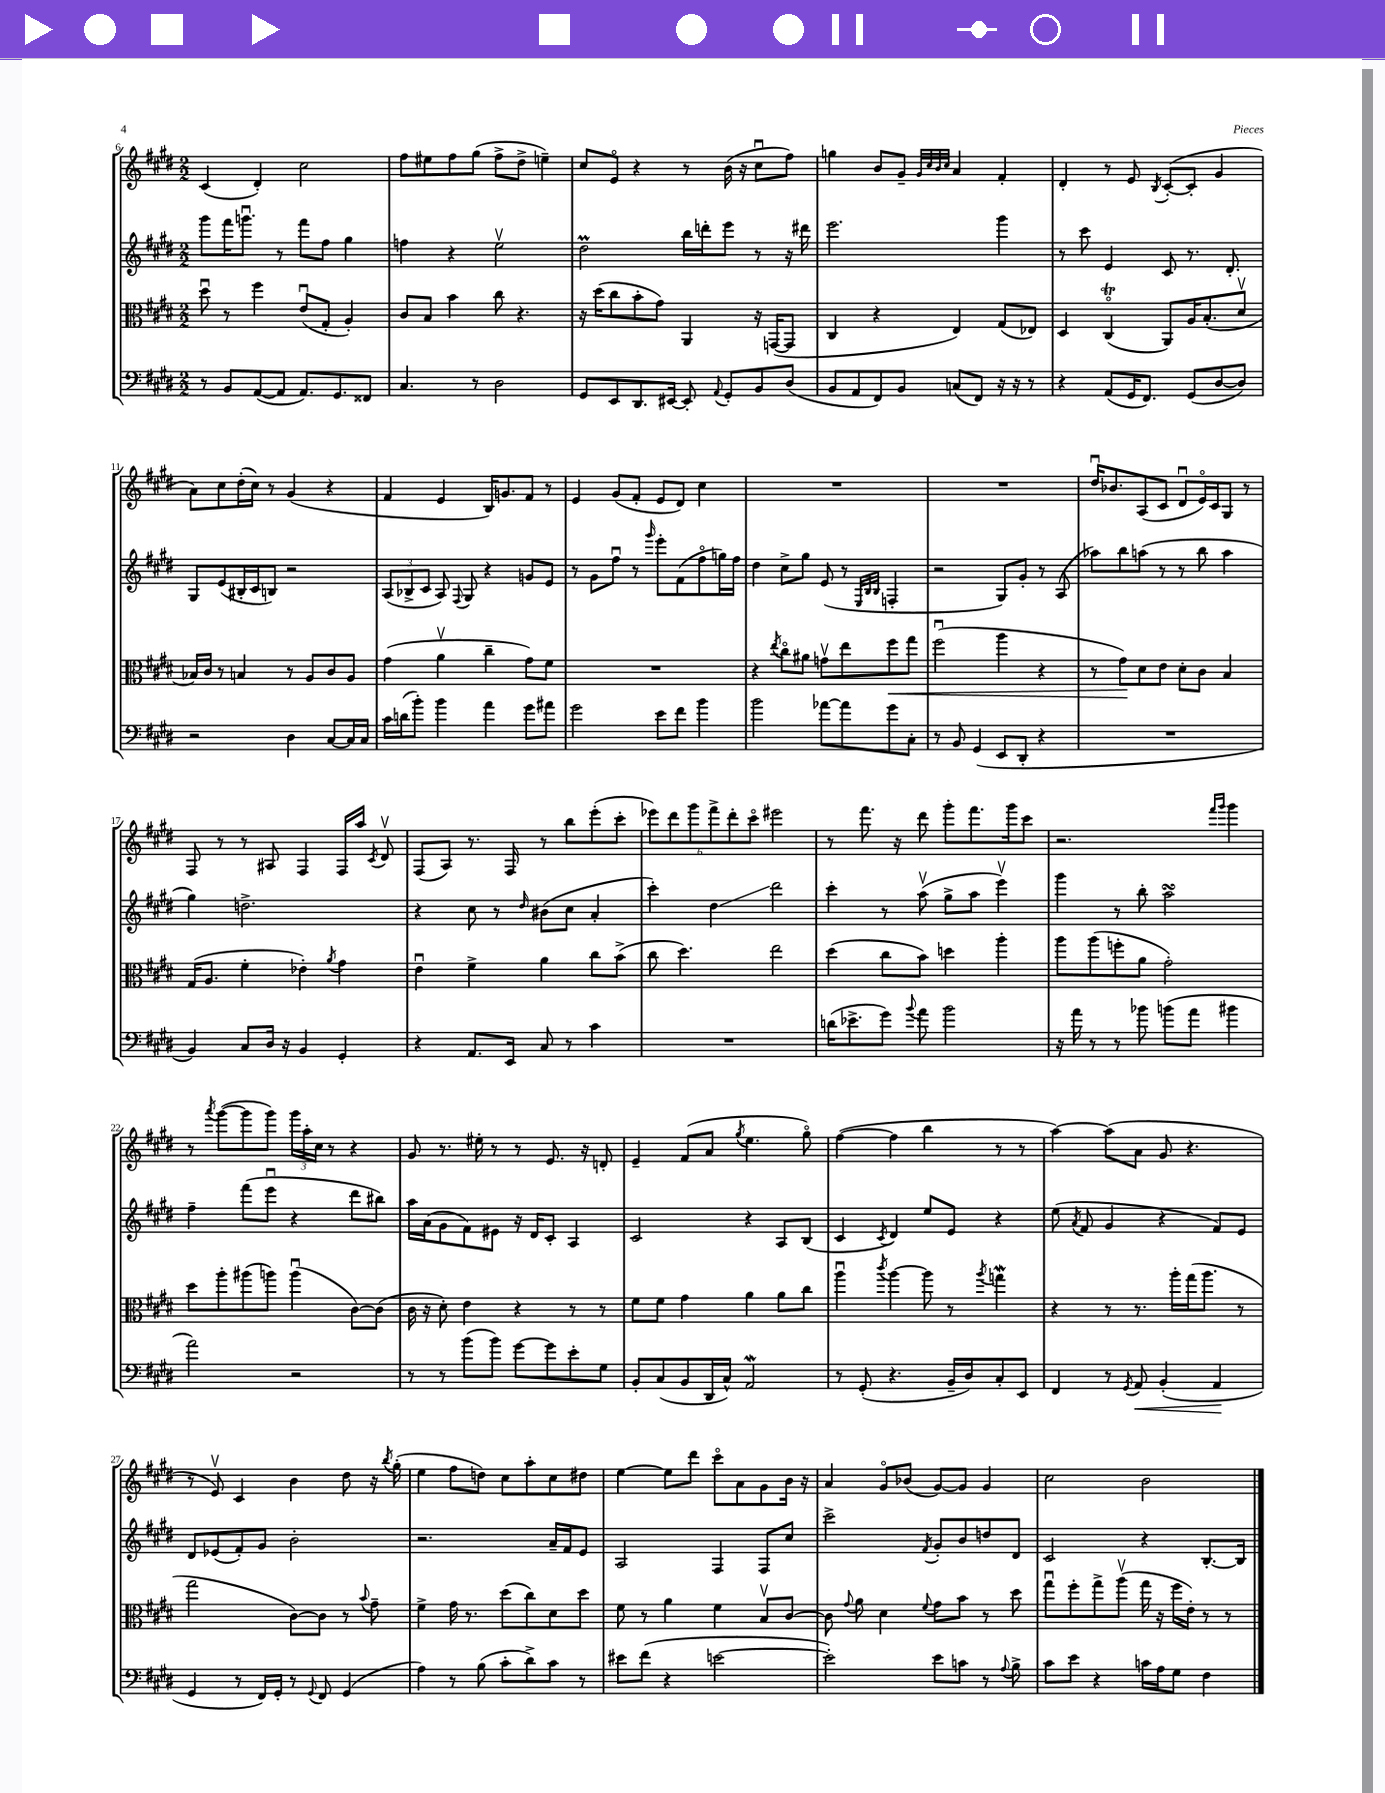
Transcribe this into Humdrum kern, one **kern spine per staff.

**kern	**kern	**kern	**kern
*staff4	*staff3	*staff2	*staff1
*clefF4	*clefC3	*clefG2	*clefG2
*k[f#c#g#d#]	*k[f#c#g#d#]	*k[f#c#g#d#]	*k[f#c#g#d#]
*M2/2	*M2/2	*M2/2	*M2/2
8r	8dd#u	8ggg#	(4c#
8BB	8r	16fff#	.
.	.	8.gggu	.
([8AA	4ff#	.	4d#')
8AA]	.	8r	.
8.AA)	(8eu	8fff#	2cc#
.	8G#'	8ff#	.
8.GG#	.	.	.
.	4A')	4gg#	.
8FF##	.	.	.
=	=	=	=
4.C#	8c#	4ff	8ff#
.	8B	.	8ee#
.	4b	4r	8ff#
8r	.	.	(8gg#
2D#	8cc#	2eev	8ff#^
.	4.r	.	8dd#^
.	.	.	4ee~)
=	=	=	=
8GG#	16r	2dd#	8cc#
.	(16dd#	.	.
8EE	8cc#	.	8eo
8.DD#	8b'	.	4r
.	8g#)	.	.
[16EE#	.	.	.
8EE#']	4AA	16bb	8r
.	.	16ddd'	.
8qqAA	.	.	.
8GG#'	.	8eee	(16b
.	.	.	16r
8BB	16r	8r	8cc#u
.	([16GG	.	.
(8D#	8GG]	16r	8ff#)
.	.	16ddd#	.
=	=	=	=
8BB	4C#	2.eee	4gg
8AA	.	.	.
8FF#)	4r	.	8b
8BB	.	.	8g#~
.	.	.	32qqg#
.	.	.	32qqcc#
.	.	.	32qqb
.	.	.	32qqcc#
(8C	4E)	.	4a
8FF#)	.	.	.
16r	(8G#	4ggg#	4f#'
16r	.	.	.
8r	8E-)	.	.
=	=	=	=
4r	4D#	8r	4d#'
.	.	8ccc#	.
(8AA	(4C#o	4e	8r
16GG#	.	.	8e
8.FF#)	.	.	.
.	.	.	8qB
.	8AA)	8c#	([8c#'
(8GG#	16A	8.r	8c#']
.	(8.B'	.	.
[8D#	.	.	4g#
.	.	8.d#'	.
8D#])	8d#v	.	.
=	=	=	=
2r	16B-)	8G#	8a)
.	16c#	.	.
.	8r	(8e	8cc#
.	4B	16B#'	(16dd#'
.	.	16c#	16cc#)
.	.	8B)	8r
4D#	8r	2r	(4g#
.	8A	.	.
[8C#	8c#	.	4r
16C#]	8A	.	.
16C#	.	.	.
=	=	=	=
16c#	(4g#	(12A	4f#
(16d	.	.	.
.	.	12B-^	.
8b')	.	.	.
.	.	12c#	.
4b	4av	8A)	4e
.	.	8qqF#	.
.	.	8G#	.
4a	4cc#~	4r	16B)
.	.	.	8.g
8g#	8g#)	8g	8f#
8a#	8f#	8e	8r
=	=	=	=
2g#	1r	8r	4e
.	.	8g#	.
.	.	8ff#u	(8g#
.	.	8r	8f#'
.	.	16qqggg#	.
8e	.	8eee'	8e
8f#	.	(8f#	8d#)
4b	.	8ff#o	4cc#
.	.	16gg)	.
.	.	16ff#	.
=	=	=	=
2b	4r	4dd#	1r
.	8qee	.	.
.	8cc#o	8cc#^	.
.	8a#	8gg#	.
[8a-	8gv	(8e	.
8a-]	8ee	8r	.
.	.	32qqE	.
.	.	32qqB	.
.	.	32qqB	.
8g#	8ff#	4F'	.
8C#'	8gg#	.	.
=	=	=	=
8r	(2ff#u	2r	1r
8BB	.	.	.
(4GG#	.	.	.
8EE	4aa	8G#)	.
8DD#'	.	8g#'	.
4r	4r	8r	.
.	.	(8A	.
=	=	=	=
1r	8r	8aa-)	16dd#u
.	.	.	8.b-
.	8g#)	8bb	.
.	8d#	(8aa	(8A
.	8e	8r	8c#
.	8d#'	8r	8d#u
.	8c#	8bb	16eo)
.	.	.	16c#
.	4B	4aa	8G#
.	.	.	8r
=	=	=	=
4BB)	(16G#	4gg#)	8F#
.	8.A	.	.
.	.	.	8r
8C#	4f#'	2.dd^	8r
16D#	.	.	8A#
16r	.	.	.
4BB	4e-')	.	4F#
.	8qa	.	.
4GG#'	4g#	.	16F#
.	.	.	16aa
.	.	.	8qc#
.	.	.	8d#v
=	=	=	=
4r	4eu	4r	(8F#
.	.	.	8A)
8.AA	4f#^	8cc#	8.r
.	.	8r	.
16EE	.	.	16F#
.	.	16qqdd#	.
8C#	4a	(8b#	8r
8r	.	8cc#	8bb
4c#	8cc#	4a'	(8eee'
.	(8b^	.	8ccc#'
=	=	=	=
1r	8cc#	4ccc#')	12eee-)
.	.	.	12ddd#
.	4.dd#)	.	.
.	.	.	12ggg#
.	.	4dd#	12fff#^
.	.	.	12ddd#'
.	.	.	12ccc#o
.	2ee	2ddd#	2eee#
=	=	=	=
(16d	(4dd#	4ccc#'	8r
8.e-^	.	.	.
.	.	.	8.fff#
8g#)	8cc#	8r	.
.	.	.	16r
8qqb	.	.	.
8a	8b)	(8aav	8ddd#
2b	4dd	8gg#^	8ggg#'
.	.	8aa	8.fff#
.	4aa'	4eeev)	.
.	.	.	16ggg#
.	.	.	8ccc#
=	=	=	=
16r	8aa	4ggg#	2.r
16a	.	.	.
8r	(8aa	.	.
8r	8ff'	8r	.
8b-	8a	8bb'	.
(8b	2g#')	2aa	.
8a	.	.	.
.	.	.	16qqfff#
.	.	.	16qqggg#
4b#	.	.	4ggg#
=	=	=	=
2a)	8dd#	4ff#~	8r
.	.	.	8qaaa
.	8aa'	.	([8ggg#
.	(8aa#	(8fff#	8ggg#]
.	8aa)	8eeeu	8ggg#)
2r	(4aau	4r	24ggg#
.	.	.	24aa'
.	.	.	24cc#
.	.	.	8r
.	[8c#)	8ddd#	4r
.	(8c#]	8bb#)	.
=	=	=	=
8r	16c#	16aa	8g#
.	16r	(16a	.
8r	8d#')	8g#	8.r
(8b	4e	8f#)	.
.	.	.	16ee#'
8b)	.	8e#	8r
[8g#	4r	16r	8r
.	.	16d#	.
8g#]	.	8c#'	8.e
8e'	8r	4A	.
.	.	.	16r
8G#	8r	.	8d'
=	=	=	=
8BB'	8f#	2c#	4e~
(8C#	8f#	.	.
8BB	4g#	.	(8f#
16DD#	.	.	8a
16C#^^)	.	.	.
.	.	.	8qgg#
2AA	4a	4r	4.ee
.	8a	8A	.
.	8cc#	(8B	8gg#o)
=	=	=	=
8r	4aau	4c#	([4ff#
(8GG#'	.	.	.
.	8qccc#	8qc#	.
4.r	[4aa	4d#)	4ff#]
.	8aa]	8ee	4bb
16BB~	8r	8e	.
16D#)	.	.	.
.	8qaa	.	.
8C#'	4gg	4r	8r
8EE	.	.	8r
=	=	=	=
4FF#	4r	(8ee	[4aa)
.	.	8qa	.
.	.	8f#	.
8r	8r	4g#	(8aa]
8qGG#	.	.	.
8AA	8.r	.	8a
(4BB'	.	4r	8g#
.	16aa'	.	.
.	(16gg#	.	4.r
.	8.aa	.	.
4AA	.	8f#)	.
.	8r	8e	.
=	=	=	=
4GG#	2gg#	8d#	8r
.	.	(8e-	8ev)
8r	.	8f#')	4c#
16FF#)	.	8g#	.
16GG#'	.	.	.
8r	[8c#)	2b'	4b
8qqGG#	.	.	.
8FF#	8c#]	.	.
(4GG#	8r	.	8dd#
.	8qqb	.	.
.	8g#~	.	16r
.	.	.	8qbb
.	.	.	(16gg#'
=	=	=	=
4A)	4f#^	2.r	4ee
8r	16g#	.	8ff#
.	8.r	.	.
(8B	.	.	8dd)
8c#'	(8dd#	.	8cc#
8d#^)	8cc#)	.	8aa'
8c#	8d#	16a~	8cc#
.	.	16f#	.
8r	8dd#	8e	8dd#
=	=	=	=
8e#	8f#	2A	[4ee
(8f#	8r	.	.
4r	4a	.	8ee]
.	.	.	8ddd#
[2e	4f#	4F#	8ccc#o
.	.	.	8a
.	8Bv	8F#	8g#
.	[8c#	8cc#	16b
.	.	.	16r
=	=	=	=
2e'])	8c#]	2ccc#^	4a
.	8qqg#	.	.
.	8a	.	.
.	4d#	.	8g#o
.	.	.	(8b-
.	8qqf#	8qf#	.
8e	8g#	8g#'	[8g#)
8c	8b	8b	8g#]
8r	8r	8dd	4g#
8qqA	.	.	.
8B^	8dd#	8d#	.
=	=	=	=
8c#	8gg#u	2c#	2cc#
8e	8ff#'	.	.
4r	8gg#^	.	.
.	(8aav	.	.
16c	16gg#	4r	2b
16A	16r	.	.
8G#	16ff#	.	.
.	16e')	.	.
4F#	8r	[8.B'	.
.	8r	.	.
.	.	16B]	.
==	==	==	==
*-	*-	*-	*-
